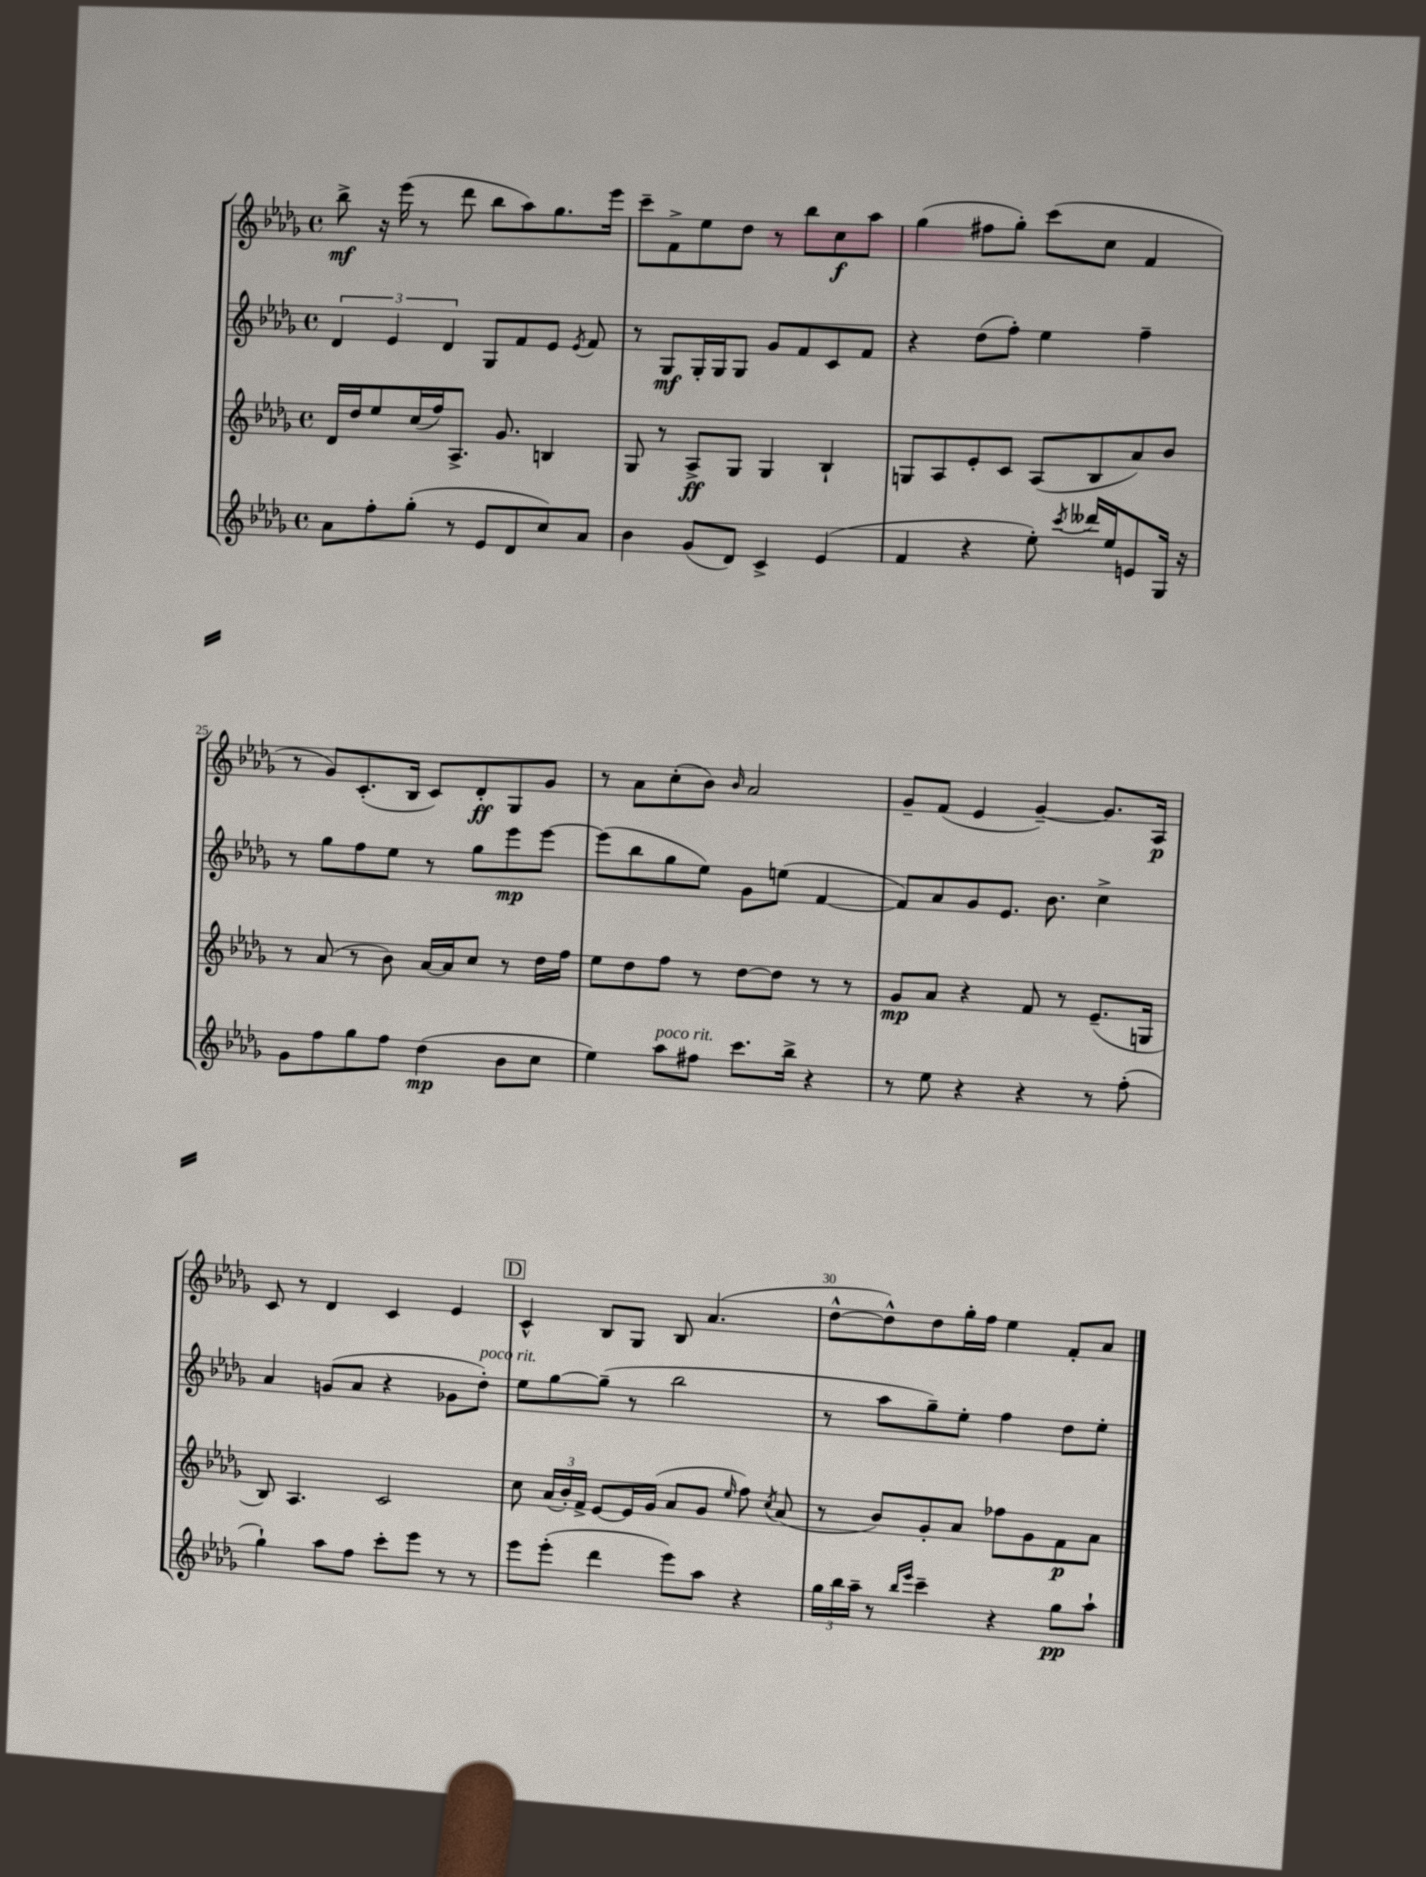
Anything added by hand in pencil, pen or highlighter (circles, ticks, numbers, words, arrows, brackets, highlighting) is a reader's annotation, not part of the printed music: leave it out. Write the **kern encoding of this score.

**kern	**dynam	**kern	**dynam	**kern	**dynam	**kern	**dynam
*part4	*part4	*part3	*part3	*part2	*part2	*part1	*part1
*staff4	*staff4	*staff3	*staff3	*staff2	*staff2	*staff1	*staff1
*clefG2	*	*clefG2	*	*clefG2	*	*clefG2	*
*k[b-e-a-d-g-]	*	*k[b-e-a-d-g-]	*	*k[b-e-a-d-g-]	*	*k[b-e-a-d-g-]	*
*M4/4	*	*M4/4	*	*M4/4	*	*M4/4	*
*met(c)	*	*met(c)	*	*met(c)	*	*met(c)	*
=22	=22	=22	=22	=22	=22	=22	=22
8a-\L	.	16d-/LL	.	6d-/	.	8bb-^\	mf
.	.	16dd-/J	.	.	.	.	.
8ff'\	.	8ee-/	.	.	.	16r	.
.	.	.	.	6e-/	.	.	.
.	.	.	.	.	.	(16eee-\	.
(8gg-'\J	.	(16cc/L	.	.	.	8r	.
.	.	16ff/J)	.	.	.	.	.
.	.	.	.	6d-/	.	.	.
8r	.	8.A-^/J	.	.	.	8ddd-\	.
8e-/L	.	.	.	8G-/L	.	8bb-\L	.
.	.	8.g-/	.	.	.	.	.
8d-/	.	.	.	8f/	.	8aa-\)	.
8cc/)	.	4Bn/	.	8e-/J	.	8.gg-\	.
.	.	.	.	8qe-/	.	.	.
8a-/J	.	.	.	8f/	.	.	.
.	.	.	.	.	.	16eee-\Jk	.
=23	=23	=23	=23	=23	=23	=23	=23
4b-\	.	8G-/	.	8r	.	8ccc~\L	.
.	.	8r	.	8G-/L	mf	8f^\	.
(8g-/L	.	8A-^/L	ff	16G-'/L	.	8ee-\	.
.	.	.	.	16G-/J	.	.	.
8d-/J)	.	8G-/J	.	8G-/J	.	8dd-\J	.
4c^/	.	4G-/	.	8g-/L	.	8r	.
.	.	.	.	8f/	.	8bb-\L	.
(4e-/	.	4B-`/	.	8c/	.	8cc\	f
.	.	.	.	8f/J	.	8aa-\J	.
=24	=24	=24	=24	=24	=24	=24	=24
4f/	.	8Gn/L	.	4r	.	(4gg-\	.
.	.	8A-/	.	.	.	.	.
4r	.	8e-'/	.	(8dd-\L	.	8ff#X\L	.
.	.	8c/J	.	8ff'\J)	.	8gg-'\J)	.
8ee-'\)	.	(8A-/L	.	4ee-\	.	(8ccc\L	.
8qccc/	.	.	.	.	.	.	.
16ddd--X/LL	.	8B-/	.	.	.	8cc\J	.
16ee-/J	.	.	.	.	.	.	.
8en/	.	8a-/)	.	4ff~\	.	4f/	.
16G-/Jk	.	8b-/J	.	.	.	.	.
16r	.	.	.	.	.	.	.
!!LO:LB:g=z
=25	=25	=25	=25	=25	=25	=25	=25
8g-\L	.	8r	.	8r	.	8r	.
8ff\	.	(8a-/	.	8gg-\L	.	8g-/L)	.
8gg-\	.	8r	.	8ff\	.	(8.c'/	.
8ff\J	.	8b-\)	.	8ee-\J	.	.	.
.	.	.	.	.	.	16B-/Jk	.
(4dd-\	mp	[16a-/LL	.	8r	.	8c/L)	.
.	.	16a-/J]	.	.	.	.	.
.	.	8cc/J	.	8gg-\L	.	8d-'/	ff
8b-\L	.	8r	.	8eee-\	mp	8G-/	.
8cc\J	.	16dd-\LL	.	[8eee-\J	.	8g-/J	.
.	.	16ff\JJ	.	.	.	.	.
=26	=26	=26	=26	=26	=26	=26	=26
4ee-\)	.	8ee-\L	.	(8eee-\L]	.	8r	.
.	.	8dd-\	.	8bb-\	.	8a-\L	.
!LO:TX:a:i:t=poco rit.	!	!	!	!	!	!	!
8aa-\L	.	8ff\J	.	8gg-\	.	(8cc'\	.
8ff#X\J	.	8r	.	8ee-\J)	.	8b-\J)	.
.	.	.	.	.	.	16qqb-/	.
8.ccc\L	.	[8dd-\L	.	8g-\L	.	2a-/	.
.	.	8dd-\J]	.	(8een\J	.	.	.
16bb-^\Jk	.	.	.	.	.	.	.
4r	.	8r	.	[4f/	.	.	.
.	.	8r	.	.	.	.	.
=27	=27	=27	=27	=27	=27	=27	=27
8r	.	8g-/L	mp	8f/L])	.	8g-~/L	.
8ee-\	.	8a-/J	.	8a-/	.	(8f/J	.
4r	.	4r	.	8g-/	.	4e-/	.
.	.	.	.	8.e-/J	.	.	.
4r	.	8f/	.	.	.	[4g-~/)	.
.	.	.	.	8.b-\	.	.	.
.	.	8r	.	.	.	.	.
8r	.	(8.e-~/L	.	4cc^\	.	8.g-/L]	.
(8ff'\	.	.	.	.	.	.	.
.	.	16Gn/Jk	.	.	.	16A-/Jk	p
!!LO:LB:g=z
=28	=28	=28	=28	=28	=28	=28	=28
4gg-`\)	.	8B-/)	.	4a-/	.	8c/	.
.	.	4.A-/	.	.	.	8r	.
8aa-\L	.	.	.	(8gn/L	.	4d-/	.
8ff\J	.	.	.	8a-/J	.	.	.
8ccc'\L	.	2c/	.	4r	.	4c/	.
8eee-\J	.	.	.	.	.	.	.
8r	.	.	.	8g-X\L	.	4e-/	.
!	!	!	!	!LO:TX:a:i:t=poco rit.	!	!	!
8r	.	.	.	8dd-'\J)	.	.	.
!!LO:REH:place=s1:t=D
=29	=29	=29	=29	=29	=29	=29	=29
8eee-\L	.	8cc\	.	8ee-\L	.	4c^^/	.
(8eee-'\J	.	(24a-/LL	.	[8gg-\	.	.	.
.	.	24b-'/)	.	.	.	.	.
.	.	24f^/JJ	.	.	.	.	.
4ddd-\	.	[8e-/L	.	(8gg-~\J]	.	8B-/L	.
.	.	16e-/L]	.	8r	.	8G-/J	.
.	.	(16g-/JJ	.	.	.	.	.
8eee-\L)	.	8a-/L	.	2bb-\	.	8B-/	.
8aa-\J	.	8g-/J	.	.	.	(4.a-/	.
.	.	16qqee-/	.	.	.	.	.
4r	.	8ff\)	.	.	.	.	.
.	.	8qcc/	.	.	.	.	.
.	.	(8a-/	.	.	.	.	.
=30	=30	=30	=30	=30	=30	=30	=30
24gg-\LL	.	8r	.	8r	.	[8dd-^^\L	.
24bb-\	.	.	.	.	.	.	.
24aa-~\JJ	.	.	.	.	.	.	.
8r	.	8b-/L)	.	8aa-\L	.	8dd-^^\])	.
16qqbb-/LL	.	.	.	.	.	.	.
16qqeee-/JJ	.	.	.	.	.	.	.
4ccc~\	.	8g-'/	.	8gg-~\)	.	8dd-\	.
.	.	8a-/J	.	8ee-'\J	.	16gg-'\L	.
.	.	.	.	.	.	16ff\JJ	.
4r	.	8ff-X\L	.	4ff\	.	4ee-\	.
.	.	8g-\	.	.	.	.	.
8gg-\L	pp	8f\	p	8dd-\L	.	8f'/L	.
8aa-`\J	.	8a-\J	.	8ee-'\J	.	8a-/J	.
==	==	==	==	==	==	==	==
*-	*-	*-	*-	*-	*-	*-	*-
